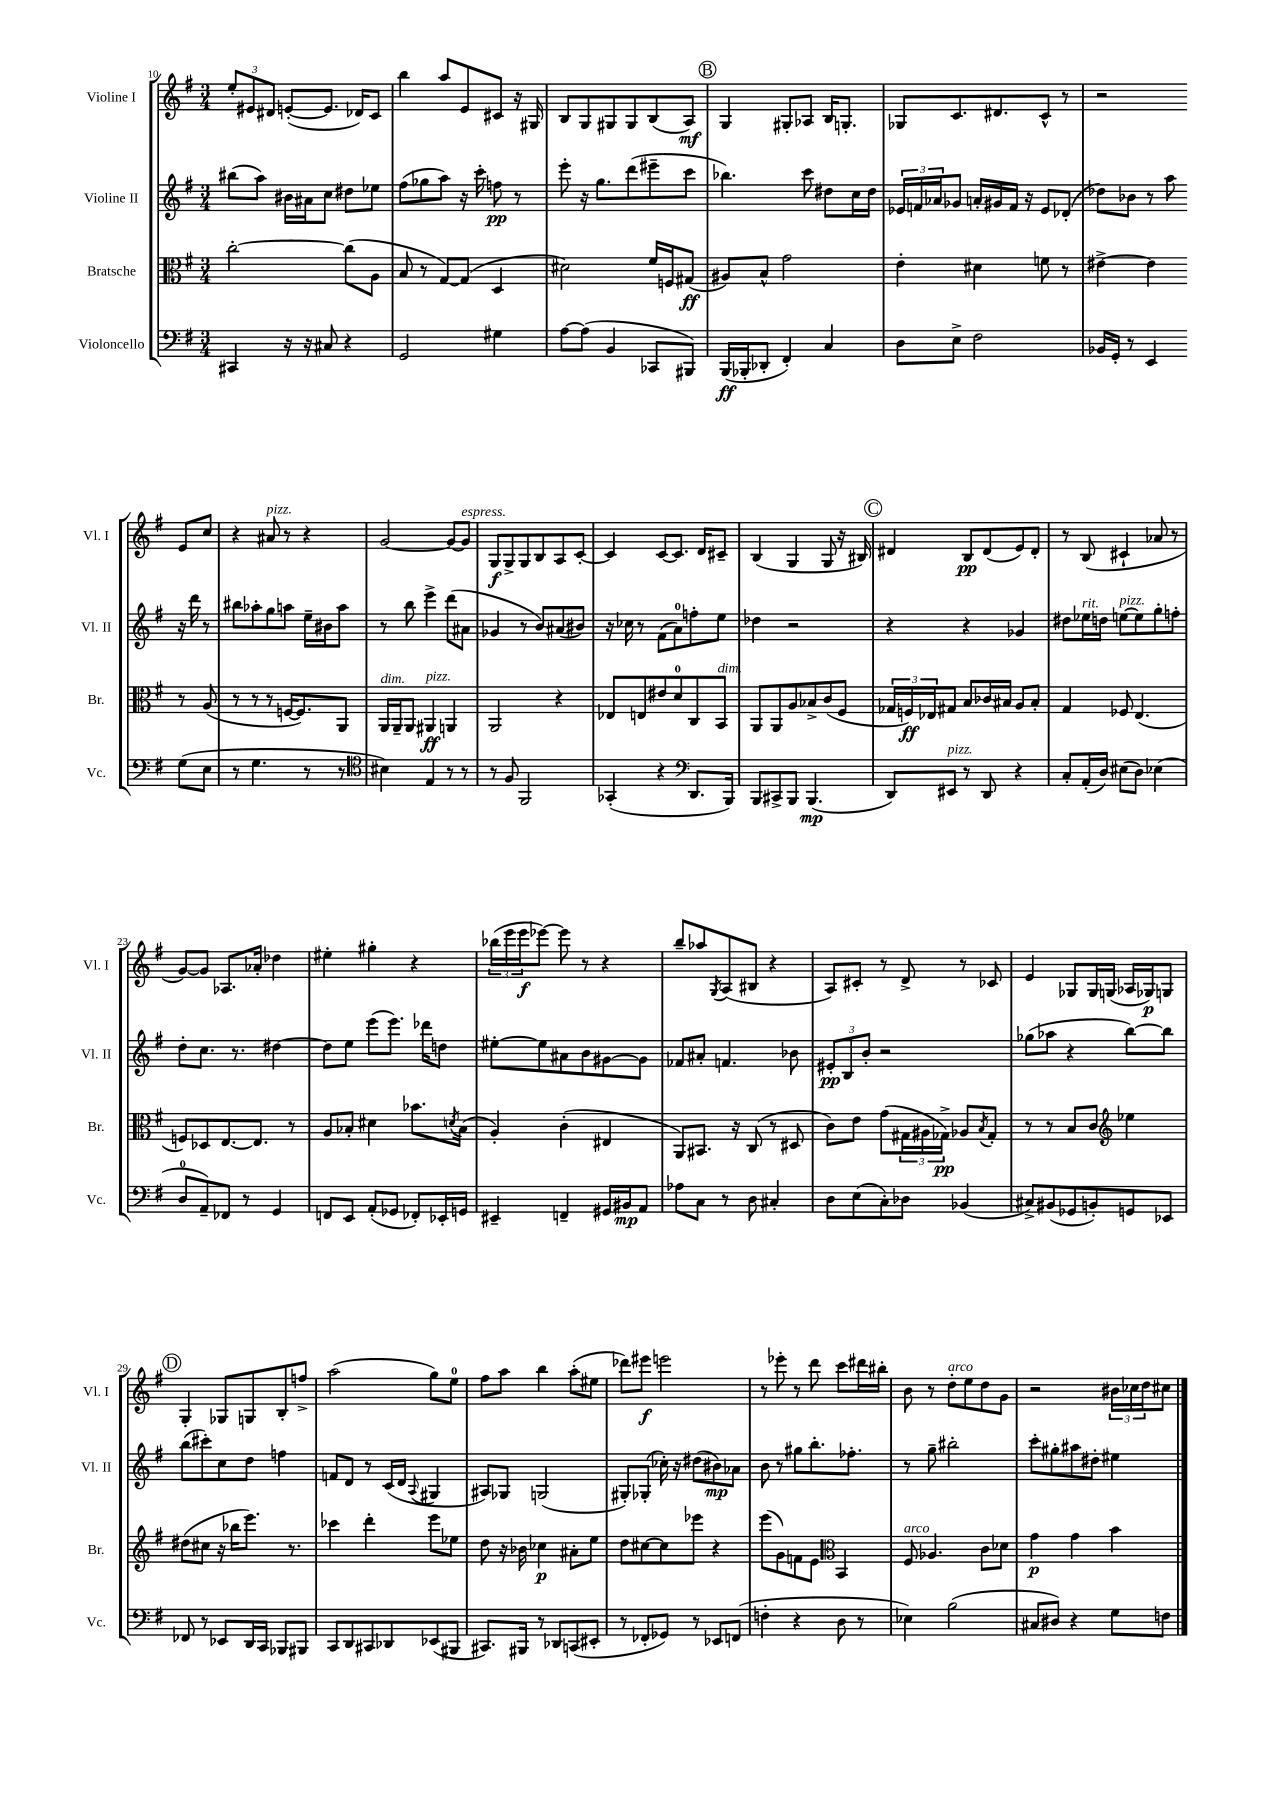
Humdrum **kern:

**kern	**dynam	**kern	**dynam	**kern	**dynam	**kern	**dynam
*part4	*part4	*part3	*part3	*part2	*part2	*part1	*part1
*staff4	*staff4	*staff3	*staff3	*staff2	*staff2	*staff1	*staff1
*I"Violoncello	*	*I"Bratsche	*	*I"Violine II	*	*I"Violine I	*
*I'Vc.	*	*I'Br.	*	*I'Vl. II	*	*I'Vl. I	*
*clefF4	*	*clefC3	*	*clefG2	*	*clefG2	*
*k[f#]	*	*k[f#]	*	*k[f#]	*	*k[f#]	*
*M3/4	*	*M3/4	*	*M3/4	*	*M3/4	*
=10	=10	=10	=10	=10	=10	=10	=10
4CC#X/	.	[2cc'\	.	(8bb#X\L	.	12ee'/L	.
.	.	.	.	.	.	12e#X/	.
.	.	.	.	8aa\J)	.	.	.
.	.	.	.	.	.	12d#X/J	.
16r	.	.	.	16b#X\LL	.	([8en'/L	.
16r	.	.	.	16a#X\J	.	.	.
8C#X/	.	.	.	8cc\J	.	8.e/J]	.
4r	.	(8cc\L]	.	8dd#X\L	.	.	.
.	.	.	.	.	.	16d-X/KL)	.
.	.	8A\J	.	8ee-X\J	.	8c/J	.
=11	=11	=11	=11	=11	=11	=11	=11
2GG/	.	8B/	.	(8ff#\L	.	4bb\	.
.	.	8r	.	8gg-X\	.	.	.
.	.	[8G/L)	.	8aa\J)	.	8aa/L	.
.	.	(8G/J]	.	16r	.	8e/	.
.	.	.	.	16ccc'\	.	.	.
4G#X\	.	4D/	.	8ffn\	pp	8c#X/J	.
.	.	.	.	8r	.	16r	.
.	.	.	.	.	.	16G#X/	.
=12	=12	=12	=12	=12	=12	=12	=12
[8A\L	.	2d#X\)	.	8eee'\	.	8B/L	.
(8A\J]	.	.	.	16r	.	8G/	.
.	.	.	.	8.gg\L	.	.	.
4BB/	.	.	.	.	.	8G#X/	.
.	.	.	.	(8ddd\	.	8G#/	.
8CC-X/L	.	16f#/LL	.	8eee#X~\	.	(8B/	.
.	.	16Fn/J	.	.	.	.	.
8BBB#X/J)	.	(8G#X/J	ff	8ccc\J	.	8A/J)	mf
!!LO:REH:place=s1:t=B
=13	=13	=13	=13	=13	=13	=13	=13
(16BBB/LL	ff	8A#X/L)	.	4.bb-X\)	.	4G/	.
16BBB-X'/J	.	.	.	.	.	.	.
8DD-X'/J	.	8B^^/J	.	.	.	.	.
4FF#'/)	.	2g\	.	.	.	8G#X'/L	.
.	.	.	.	8ccc\	.	8A-X/J	.
4C/	.	.	.	8dd#X\L	.	16B/KL	.
.	.	.	.	.	.	8.Gn'/J	.
.	.	.	.	16cc\L	.	.	.
.	.	.	.	16dd#\JJ	.	.	.
=14	=14	=14	=14	=14	=14	=14	=14
8D\L	.	4e'\	.	24e-X/LL	.	8G-X/L	.
.	.	.	.	24fn/	.	.	.
.	.	.	.	24a-X/J	.	.	.
8E^\J	.	.	.	8g-X/J	.	8.c/	.
2F#\	.	4d#X\	.	16an'/LL	.	.	.
.	.	.	.	16g#X/	.	8.d#X/	.
.	.	.	.	16f/JJ	.	.	.
.	.	.	.	16r	.	.	.
.	.	8fn\	.	8e-/L	.	8c^^/J	.
.	.	8r	.	(8d-X'/J	.	8r	.
=15	=15	=15	=15	=15	=15	=15	=15
16BB-X/LL	.	[4e#X^\	.	8dd-X\L)	.	2r	.
16GG'/JJ	.	.	.	.	.	.	.
8r	.	.	.	8b-X\J	.	.	.
4EE/	.	4e#\]	.	8r	.	.	.
.	.	.	.	8aa\	.	.	.
(8G\L	.	8r	.	16r	.	8e/L	.
.	.	.	.	16ddd\	.	.	.
8E\J	.	(8A/	.	8r	.	8cc/J	.
!!LO:LB:g=z
=16	=16	=16	=16	=16	=16	=16	=16
8r	.	8r	.	8bb#X\L	.	4r	.
4.G\	.	8r	.	8aa-X'\	.	.	.
!	!	!	!	!	!	!LO:TX:a:i:t=pizz.	!
.	.	8r	.	8gg\	.	8a#X/	.
.	.	[16Fn/KL	.	8aan\J	.	8r	.
.	.	8.F/])	.	.	.	.	.
8r	.	.	.	16ee~\LL	.	4r	.
.	.	.	.	16b#X\J	.	.	.
8r	.	8AA/J	.	8aa\J	.	.	.
=17	=17	=17	=17	=17	=17	=17	=17
*clefC4	*	*	*	*	*	*	*
!	!	!LO:TX:a:i:t=dim.	!	!	!	!	!
4B#X\)	.	16AA/LL	.	8r	.	[2g/	.
.	.	16AA~/J	.	.	.	.	.
.	.	8AA/J	.	8bb\	.	.	.
!	!	!LO:TX:a:i:t=pizz.	!	!	!	!	!
4E/	.	4AA#X/	ff	4eee^\	.	.	.
8r	.	4AAn/	.	(8ddd\L	.	8g/L_	.
!	!	!	!	!	!	!LO:TX:a:i:t=espress.	!
8r	.	.	.	8a#X\J	.	8g/J]	.
=18	=18	=18	=18	=18	=18	=18	=18
8r	.	2AA/	.	4g-X/	.	8G/L	f
8F#/	.	.	.	.	.	8G^/	.
2FF#/	.	.	.	8r	.	8G/	.
.	.	.	.	8b/L)	.	8B/	.
.	.	4r	.	(8a#X/	.	8A/	.
.	.	.	.	8b#X/J)	.	[8c'/J	.
=19	=19	=19	=19	=19	=19	=19	=19
(4GG-X'/	.	8E-X/L	.	16r	.	4c/]	.
.	.	.	.	16cc-X\	.	.	.
.	.	8En/	.	8r	.	.	.
4r	.	8e#X/	.	(8f#\L	.	[8c/L	.
.	.	8d/	.	8a\)	.	8.c/J]	.
*clefF4	*	*	*	*	*	*	*
8.DD/L	.	8C/	.	8ffn'\	.	.	.
.	.	.	.	.	.	16d/KL	.
!	!	!LO:TX:a:i:t=dim.	!	!	!	!	!
.	.	8BB/J	.	8ee\J	.	8c#X~/J	.
16BBB/Jk)	.	.	.	.	.	.	.
=20	=20	=20	=20	=20	=20	=20	=20
8BBB/L	.	8AA/L	.	4dd-X\	.	(4B/	.
8CC#X^/	.	8AA/	.	.	.	.	.
8BBB/J	.	8A/	.	2r	.	4G/	.
(4.BBB/	mp	8B-X^/	.	.	.	.	.
.	.	(8c/	.	.	.	8G/	.
.	.	8F#/J	.	.	.	16r	.
.	.	.	.	.	.	16B#X/)	.
!!LO:REH:place=s1:t=C
=21	=21	=21	=21	=21	=21	=21	=21
8DD/L)	.	24G-X/LL	.	4r	.	4d#X/	.
.	.	24Fn/)	ff	.	.	.	.
.	.	24E-X/J	.	.	.	.	.
!LO:TX:a:i:t=pizz.	!	!	!	!	!	!	!
8EE#X/J	.	8G#X/J	.	.	.	.	.
8r	.	8B/L	.	4r	.	8B/L	pp
8DD/	.	16c-X/L	.	.	.	(8d#/	.
.	.	16B#X/JJ	.	.	.	.	.
4r	.	8A/L	.	4g-X/	.	8e/)	.
.	.	8B#'/J	.	.	.	8d#'/J	.
=22	=22	=22	=22	=22	=22	=22	=22
8C'/L	.	4G/	.	8dd#X\L	.	8r	.
!	!	!	!	!LO:TX:a:i:t=rit.	!	!	!
(16AA'/L	.	.	.	16ee-X\L	.	(8B/	.
16D/JJ)	.	.	.	16ddn\JJ	.	.	.
!	!	!	!	!LO:TX:a:i:t=pizz.	!	!	!
(8E#X\L	.	8F-X/	.	[8een\L	.	4c#X`/	.
8D\J)	.	(4.E/	.	8ee\]	.	.	.
(4E-X\	.	.	.	8gg'\	.	8a-X/	.
.	.	.	.	8ffn'\J	.	8r	.
!!LO:LB:g=z
=23	=23	=23	=23	=23	=23	=23	=23
8D/L	.	8Fn/L)	.	8dd'\L	.	[8g/L)	.
8AA~/)	.	8D-X/	.	8.cc\J	.	8g/J]	.
8FF-X/J	.	[8.E/	.	.	.	8.A-X/L	.
.	.	.	.	8.r	.	.	.
8r	.	.	.	.	.	.	.
.	.	8.E/J]	.	.	.	16a-X'/Jk	.
4GG/	.	.	.	[4dd#X\	.	4dd-X\	.
.	.	8r	.	.	.	.	.
=24	=24	=24	=24	=24	=24	=24	=24
8FFn/L	.	8A/L	.	8dd#\L]	.	4ee#X'\	.
8EE/J	.	8B-X'/J	.	8ee\J	.	.	.
(8AA'/L	.	4d#X\	.	(8eee\L	.	4gg#X'\	.
8GG-X/J	.	.	.	8.eee\J)	.	.	.
8FF-X'/L)	.	8.b-X\L	.	.	.	4r	.
.	.	.	.	16ddd-X\KL	.	.	.
16EE-X'/L	.	.	.	8ddn\J	.	.	.
.	.	8qdn/	.	.	.	.	.
16GGn/JJ	.	(16B-\Jk	.	.	.	.	.
=25	=25	=25	=25	=25	=25	=25	=25
4EE#X~/	.	4A'/)	.	[8ee#X'\L	.	(24bb-X\LL	.
.	.	.	.	.	.	24eee\	.
.	.	.	.	.	.	24eee\J	f
.	.	.	.	8ee#\]	.	[8eee-X\J)	.
4FFn~/	.	(4c'\	.	8a#X\	.	8eee-\]	.
.	.	.	.	8b\	.	8r	.
16GG#X/LL	.	4E#X/	.	[8g#X\	.	4r	.
16BB#X/J	mp	.	.	.	.	.	.
8AA/J	.	.	.	8g#\J]	.	.	.
=26	=26	=26	=26	=26	=26	=26	=26
8A-X\L	.	8AA/L)	.	8f-X/L	.	8bb~/L	.
8C\J	.	8.BB#X/J	.	8a#X'/J	.	8aa-X/	.
.	.	.	.	.	.	8qG/	.
8r	.	.	.	4.fn/	.	(8A/	.
.	.	16r	.	.	.	.	.
8D\	.	(8C/	.	.	.	8B#X/J	.
4C#X'/	.	8r	.	.	.	4r	.
.	.	8D#X/	.	8b-X\	.	.	.
=27	=27	=27	=27	=27	=27	=27	=27
8D\L	.	8c\L)	.	12e#X'/L	pp	8A/L)	.
.	.	.	.	12B/	.	.	.
(8E\	.	8e\J	.	.	.	8c#X'/J	.
.	.	.	.	12b'/J	.	.	.
8C'\)	.	(8g\L	.	2r	.	8r	.
8D-X\J	.	24G#X\L	.	.	.	8d^/	.
.	.	24A#X\	.	.	.	.	.
.	.	24G-X^\JJ)	pp	.	.	.	.
(4BB-X/	.	8A-X/L	.	.	.	8r	.
.	.	8qB/	.	.	.	.	.
.	.	8G-'/J	.	.	.	8c-X/	.
=28	=28	=28	=28	=28	=28	=28	=28
8C#X^/L)	.	8r	.	(8gg-X\L	.	4e/	.
(8BB#X/	.	8r	.	8aa-X\J	.	.	.
8GG-X/	.	8B/L	.	4r	.	8G-X/L	.
8BBn'/)	.	8c/J	.	.	.	16G-/L	.
.	.	.	.	.	.	(16Gn/JJ	.
*	*	*clefG2	*	*	*	*	*
8GGn/	.	4ee-X\	.	[8bb\L)	.	16A-X/LL	.
.	.	.	.	.	.	16G-X/J)	p
8EE-X/J	.	.	.	8bb\J]	.	8Gn/J	.
!!LO:LB:g=z
!!LO:REH:place=s1:t=D
=29	=29	=29	=29	=29	=29	=29	=29
8FF-X/	.	(8dd#X\L	.	(8bb\L	.	4G'/	.
8r	.	8cc#X\J	.	8ccc#X'\)	.	.	.
8EE-X/L	.	16r	.	8cc\	.	8G-X/L	.
.	.	16bb-X\KL	.	.	.	.	.
16DD/L	.	8.eee\J)	.	8dd\J	.	8Gn/	.
16CC/JJ	.	.	.	.	.	.	.
8BBB-X/L	.	.	.	4ffn\	.	8B'/	.
.	.	8.r	.	.	.	.	.
8BBB#X/J	.	.	.	.	.	8ffn^/J	.
=30	=30	=30	=30	=30	=30	=30	=30
8CC/L	.	4ccc-X\	.	8fn/L	.	(2aa\	.
8DD/	.	.	.	8d/J	.	.	.
8CC#X/	.	4ddd'\	.	8r	.	.	.
8DD-X/	.	.	.	(16c/LL	.	.	.
.	.	.	.	16d/JJ	.	.	.
.	.	.	.	8qqA/	.	.	.
(8EE-X/	.	8eee\L	.	4G#X/	.	8gg\L)	.
8BBB#X/J	.	8ee-X\J	.	.	.	8ee\J	.
=31	=31	=31	=31	=31	=31	=31	=31
8.CC#X/L)	.	8dd\	.	8A#X/L)	.	8ff#\L	.
.	.	16r	.	8G-X/J	.	8aa\J	.
16BBB#X/Jk	.	16b-X\	.	.	.	.	.
8r	.	4cc-X\	p	(2Gn/	.	4bb\	.
8DD-X/L	.	.	.	.	.	.	.
(8CCn/	.	8a#X'\L	.	.	.	(8aa'\L	.
8EE#X'/J	.	8ee\J	.	.	.	8ee#X\J	.
=32	=32	=32	=32	=32	=32	=32	=32
8r	.	8dd\L	.	8G#X'/L)	.	8ddd-X\L)	.
8FF-X'/L	.	[8cc#X\	.	(8G-X'/J	.	8eee#X\J	f
8GG-X/J)	.	8cc#\]	.	16cc-X'\)	.	2eeen\	.
.	.	.	.	16r	.	.	.
8r	.	8eee-X\J	.	(8dd#X\L	.	.	.
8EE-X/L	.	4r	.	8b#X\)	mp	.	.
(8FFn/J	.	.	.	8a-X\J	.	.	.
=33	=33	=33	=33	=33	=33	=33	=33
4Fn'\	.	(8eee\L	.	8b\	.	8r	.
.	.	8g\)	.	8r	.	8eee-X'\	.
4r	.	8fn\	.	8gg#X\L	.	8r	.
.	.	8e\J	.	8.bb'\	.	8ddd\	.
*	*	*clefC3	*	*	*	*	*
8D\	.	4BB/	.	.	.	8ccc\L	.
.	.	.	.	8.ff-X'\J	.	.	.
8r	.	.	.	.	.	16ddd#X\L	.
.	.	.	.	.	.	16bb#X'\JJ	.
=34	=34	=34	=34	=34	=34	=34	=34
!	!	!LO:TX:a:i:t=arco	!	!	!	!	!
4E-X\)	.	8F#/	.	8r	.	8b\	.
.	.	4.A-X/	.	8gg~\	.	8r	.
!	!	!	!	!	!	!LO:TX:a:i:t=arco	!
(2B\	.	.	.	2bb#X'\	.	8dd'\L	.
.	.	.	.	.	.	8ee\	.
.	.	8c\L	.	.	.	8dd\	.
.	.	8d-X\J	.	.	.	8g\J	.
=35	=35	=35	=35	=35	=35	=35	=35
8C#X/L	.	4g\	p	8ccc'\L	.	2r	.
8D#X/J)	.	.	.	8gg#X'\	.	.	.
4r	.	4g\	.	8aa#X\	.	.	.
.	.	.	.	8dd#X'\J	.	.	.
8G\L	.	4b\	.	4ee#X\	.	24b#X\LL	.
.	.	.	.	.	.	24cc-X\	.
.	.	.	.	.	.	24dd\J	.
8Fn\J	.	.	.	.	.	8cc#X\J	.
==	==	==	==	==	==	==	==
*-	*-	*-	*-	*-	*-	*-	*-
